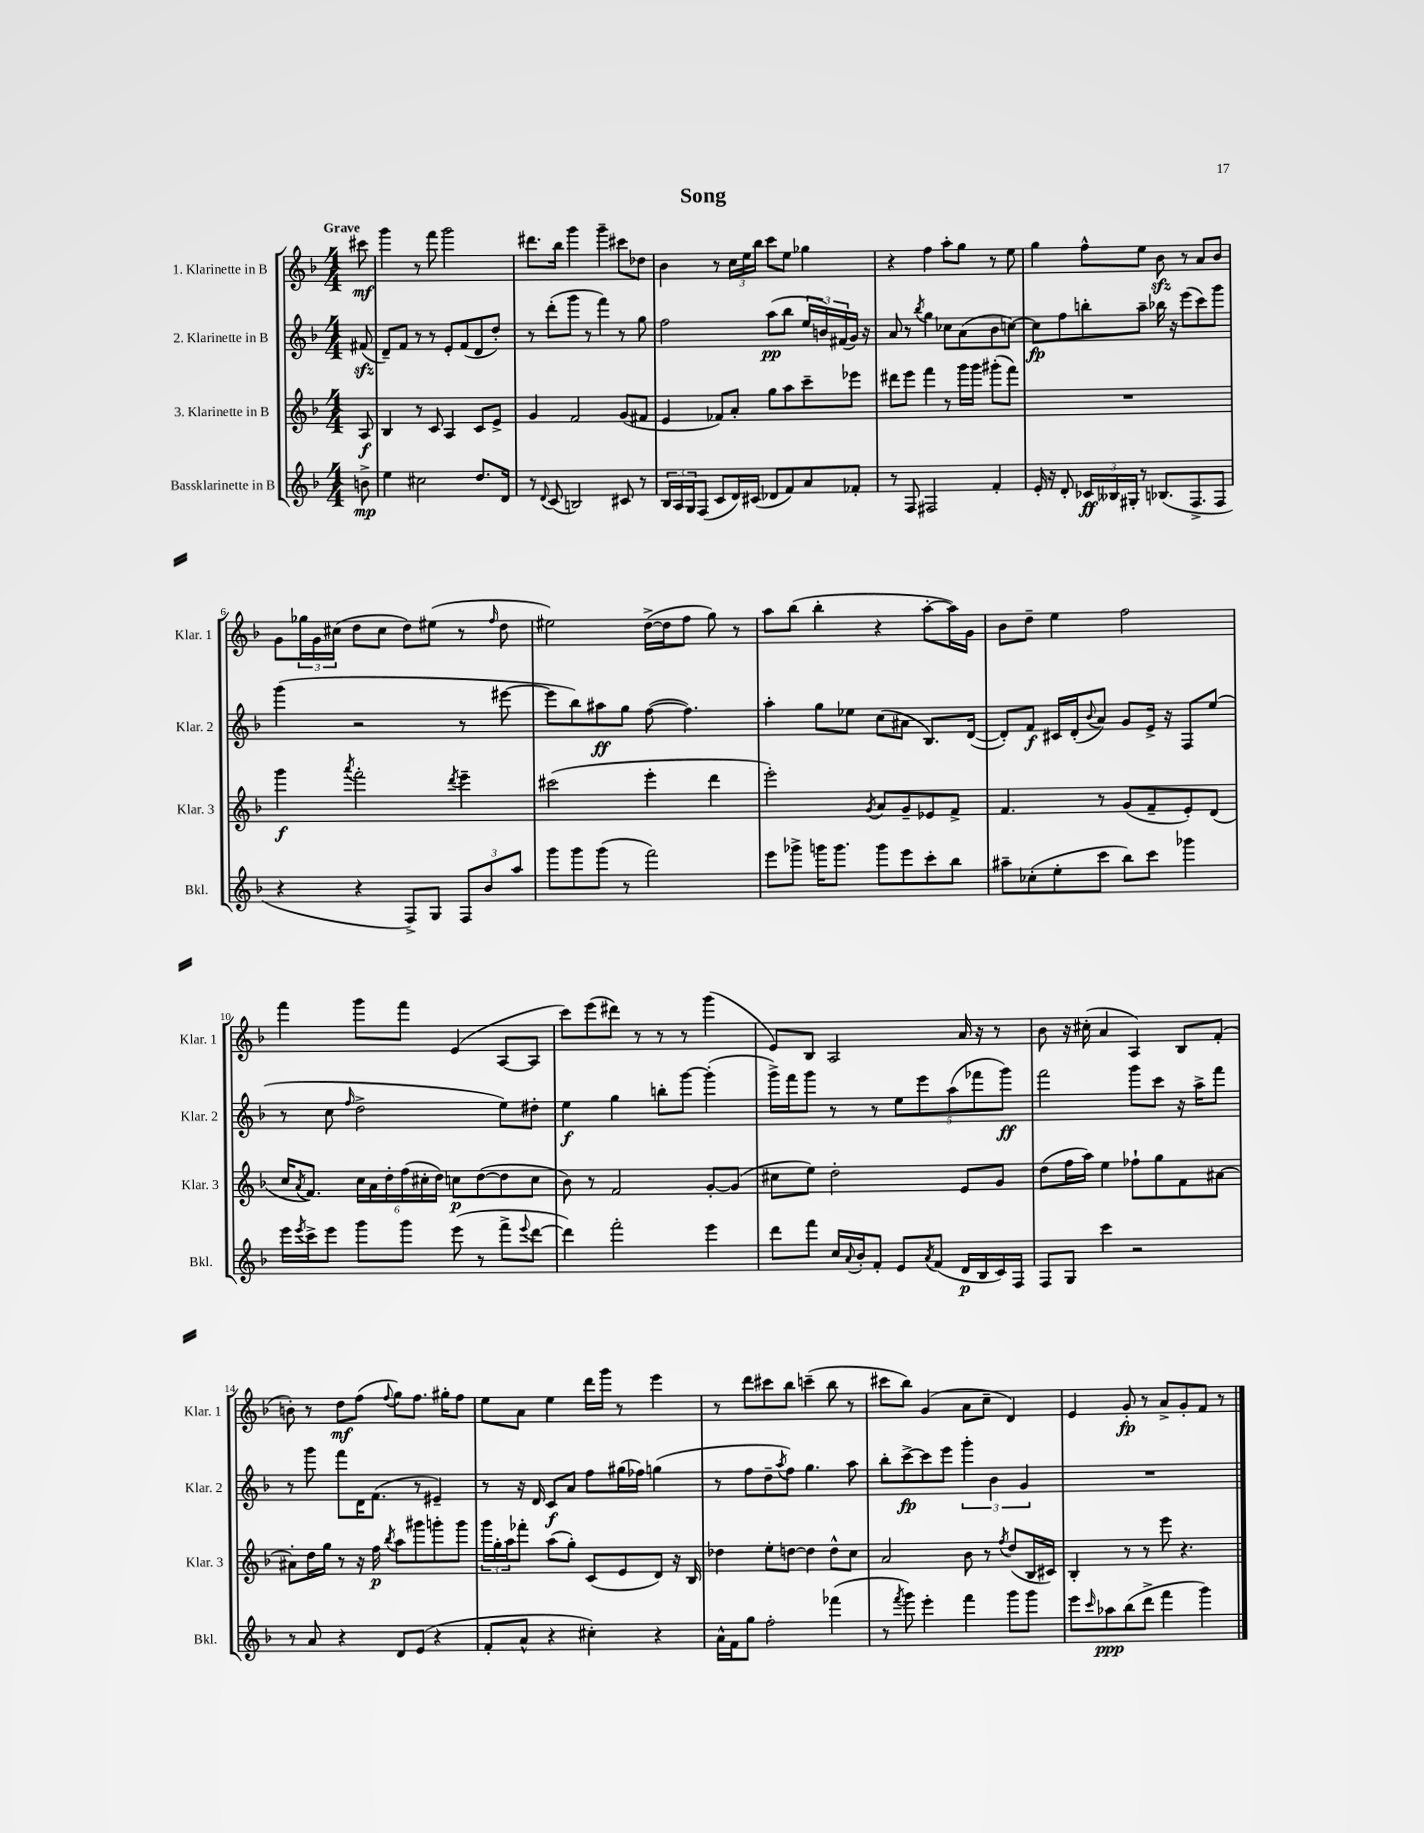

**kern	**dynam	**kern	**dynam	**kern	**dynam	**kern	**dynam
*part4	*part4	*part3	*part3	*part2	*part2	*part1	*part1
*staff4	*staff4	*staff3	*staff3	*staff2	*staff2	*staff1	*staff1
*I"Bassklarinette in B	*	*I"3. Klarinette in B	*	*I"2. Klarinette in B	*	*I"1. Klarinette in B	*
*I'Bkl.	*	*I'Klar. 3	*	*I'Klar. 2	*	*I'Klar. 1	*
*clefG2	*	*clefG2	*	*clefG2	*	*clefG2	*
*k[b-]	*	*k[b-]	*	*k[b-]	*	*k[b-]	*
*M4/4	*	*M4/4	*	*M4/4	*	*M4/4	*
=	=	=	=	=	=	=	=
!	!	!	!	!	!	!LO:TX:a:B:t=Grave	!
8bn^\	mp	8A/	f	(8f#Xzz/	.	8ccc#X\	mf
=1	=1	=1	=1	=1	=1	=1	=1
4ee\	.	4B-/	.	8d~/L)	.	4ggg\	.
.	.	.	.	8f/J	.	.	.
2cc#X\	.	8r	.	8r	.	8r	.
.	.	8c/	.	8r	.	8fff\	.
.	.	4A/	.	8e'/L	.	2ggg\	.
.	.	.	.	(8f/	.	.	.
8.dd/L	.	8c/L	.	8d/	.	.	.
.	.	8e^/J	.	8dd'/J)	.	.	.
16d/Jk	.	.	.	.	.	.	.
=2	=2	=2	=2	=2	=2	=2	=2
8r	.	4g/	.	8r	.	8.ddd#X\L	.
8qqd/	.	.	.	.	.	.	.
(8c/	.	.	.	(8ddd'\L	.	.	.
.	.	.	.	.	.	16bb-\Jk	.
2Bn/)	.	2f/	.	8ggg\J	.	4ggg\	.
.	.	.	.	8r	.	.	.
.	.	.	.	4fff\)	.	4ggg~\	.
8c#X/	.	(8g/L	.	8r	.	8ccc#X\L	.
8r	.	8f#X/J	.	8gg\	.	8dd-X\J	.
=3	=3	=3	=3	=3	=3	=3	=3
24B-/LL	.	4e/	.	2ff\	.	4b-\	.
24A/	.	.	.	.	.	.	.
24G/J	.	.	.	.	.	.	.
(8F/J	.	.	.	.	.	.	.
8c/L	.	8f-X/L)	.	.	.	8r	.
16d/L)	.	8a'/J	.	.	.	24cc\LL	.
.	.	.	.	.	.	24ee\	.
(16c#X/JJ	.	.	.	.	.	.	.
.	.	.	.	.	.	24bb-\JJ	.
8d-X/L	.	8gg\L	.	(8aa\L	pp	8ccc\L	.
8f/)	.	8aa\	.	8bb-\J	.	8ee\J	.
8a/	.	8ccc~\	.	24ee/LL	.	4gg-X\	.
.	.	.	.	24bn/)	.	.	.
.	.	.	.	(24f#X/	.	.	.
8f-X'/J	.	8eee-X\J	.	16g/JJ)	.	.	.
.	.	.	.	16r	.	.	.
=4	=4	=4	=4	=4	=4	=4	=4
8r	.	8ddd#X\L	.	8a/	.	4r	.
8F/	.	8eee\J	.	8r	.	.	.
.	.	.	.	8qbb-/	.	.	.
2F#X/	.	4fff\	.	4gg\	.	4ff\	.
.	.	8r	.	8cc-X\L	.	8aa'\L	.
.	.	16ggg\LL	.	(8a\	.	8gg\J	.
.	.	16ggg\JJ	.	.	.	.	.
4f'/	.	(8ggg#X'\L	.	8b-\	.	8r	.
.	.	8fff\J)	.	[8ccn\J)	.	8ee\	.
=5	=5	=5	=5	=5	=5	=5	=5
16e'/	.	1r	.	8cc\L]	fp	4gg\	.
16r	.	.	.	.	.	.	.
8d'/	.	.	.	8ff\	.	.	.
24c-X/LL	ff	.	.	8bbn'\	.	8ff^^\L	.
24B--X/	.	.	.	.	.	.	.
24G#X'/JJ	.	.	.	.	.	.	.
8r	.	.	.	8aa~\J	.	8ee\J	.
(8.B-X/L	.	.	.	16bb-X\	.	8b-zz\	.
.	.	.	.	16r	.	.	.
.	.	.	.	(8eee\L	.	8r	.
8.F^/	.	.	.	.	.	.	.
.	.	.	.	8ccc\)	.	8a/L	.
8F/J	.	.	.	8ggg\J	.	8b-/J	.
!!LO:LB:g=z
=6	=6	=6	=6	=6	=6	=6	=6
4r	.	4ggg\	f	(4ggg\	.	8g\L	.
.	.	.	.	.	.	24gg-X\L	.
.	.	.	.	.	.	24g\	.
.	.	.	.	.	.	(24cc#X\JJ	.
.	.	8qaaa/	.	.	.	.	.
4r	.	2fff'\	.	2r	.	8dd\L	.
.	.	.	.	.	.	8cc#\J	.
8F^/L)	.	.	.	.	.	8dd\L)	.
8G/J	.	.	.	.	.	(8ee#X\J	.
.	.	8qddd/	.	.	.	.	.
12F/L	.	4eee~\	.	8r	.	8r	.
12b-/	.	.	.	.	.	.	.
.	.	.	.	.	.	16qqff/	.
.	.	.	.	[8eee#X\	.	8dd\	.
12aa/J	.	.	.	.	.	.	.
=7	=7	=7	=7	=7	=7	=7	=7
8ggg\L	.	(2ccc#X\	.	8eee#\L]	.	2ee#X\)	.
8ggg\	.	.	.	8bb-\)	.	.	.
(8ggg\J	.	.	.	8aa#X\	ff	.	.
8r	.	.	.	8gg\J	.	.	.
2fff\)	.	4eee'\	.	([8ff\	.	([16dd^\LL	.
.	.	.	.	.	.	16dd\J]	.
.	.	.	.	4.ff\])	.	8ff\J	.
.	.	4ddd\	.	.	.	8gg\)	.
.	.	.	.	.	.	8r	.
=8	=8	=8	=8	=8	=8	=8	=8
8eee\L	.	2eee'\)	.	4aa'\	.	8aa\L	.
8ggg-X^\J	.	.	.	.	.	(8bb-\J	.
16gggn\KL	.	.	.	8gg\L	.	4bb-'\	.
8.ggg\J	.	.	.	.	.	.	.
.	.	.	.	8ee-X\J	.	.	.
.	.	8qg/	.	.	.	.	.
8ggg\L	.	8a/L	.	(8cc\L	.	4r	.
8eee\	.	8g~/	.	8a#X\J	.	.	.
8ccc'\	.	8e-X/	.	8.B-/L)	.	[8aa'\L	.
8bb-\J	.	8f^/J	.	.	.	16aa\L])	.
.	.	.	.	([16d/Jk	.	16g\JJ	.
=9	=9	=9	=9	=9	=9	=9	=9
8aa#X~\L	.	4.f/	.	8d'/L])	.	8b-\L	.
(8cc-X'\	.	.	.	8f/J	f	8dd~\J	.
8ee'\	.	.	.	16c#X/LL	.	4ee\	.
.	.	.	.	(16d'/J	.	.	.
.	.	.	.	8qqb-/	.	.	.
8ccc\J	.	8r	.	8a/J)	.	.	.
8bb-\L)	.	(8g/L	.	8g/L	.	2ff\	.
8ccc\J	.	8f~/	.	16e^/Jk	.	.	.
.	.	.	.	16r	.	.	.
4ggg-X\	.	8e'/)	.	8F/L	.	.	.
.	.	(8d/J	.	(8ee/J	.	.	.
!!LO:LB:g=z
=10	=10	=10	=10	=10	=10	=10	=10
16eee\LL	.	16cc/KL	.	8r	.	4fff\	.
8qeee/	.	8qa/	.	.	.	.	.
16ccc^\J	.	8.f/J)	.	.	.	.	.
8eee\J	.	.	.	8cc\	.	.	.
.	.	.	.	16qqff/	.	.	.
8ggg\L	.	24cc\LL	.	2dd^\	.	8ggg\L	.
.	.	24a\	.	.	.	.	.
.	.	24dd'\	.	.	.	.	.
8ggg\J	.	(24ff\	.	.	.	8fff\J	.
.	.	24cc#X'\	.	.	.	.	.
.	.	24dd\JJ)	.	.	.	.	.
(8eee\	.	8ccn\L	p	.	.	(4e/	.
8r	.	([8dd\	.	.	.	.	.
8fff^\L	.	8dd\]	.	8ee\L)	.	[8A/L	.
8qqeee/	.	.	.	.	.	.	.
[8ddd\J	.	8cc\J	.	8dd#X'\J	.	8A/J]	.
=11	=11	=11	=11	=11	=11	=11	=11
4ddd\])	.	8b-\)	.	4ee\	f	8ccc\L)	.
.	.	8r	.	.	.	(8eee\	.
2fff'\	.	2f/	.	4gg\	.	8ddd#X\J)	.
.	.	.	.	.	.	8r	.
.	.	.	.	8bbn'\L	.	8r	.
.	.	.	.	[8ggg\J	.	8r	.
4eee\	.	[8g'/L	.	(4ggg'\]	.	(4ggg\	.
.	.	(8g/J]	.	.	.	.	.
=12	=12	=12	=12	=12	=12	=12	=12
8ddd\L	.	8cc#X\L	.	16ggg^\LL)	.	8e/L)	.
.	.	.	.	16fff\J	.	.	.
8fff\J	.	8ee\J)	.	8ggg\J	.	8B-/J	.
16cc/LL	.	2dd'\	.	8r	.	2A/	.
8qqa/	.	.	.	.	.	.	.
16b-'/J	.	.	.	.	.	.	.
8f'/J	.	.	.	8r	.	.	.
8e/L	.	.	.	10ee\L	.	.	.
.	.	.	.	10eee\	.	.	.
8qa/	.	.	.	.	.	.	.
(8f/J	.	.	.	.	.	.	.
.	.	.	.	(10aa\	.	.	.
16d/LL	p	8e/L	.	.	.	16a/	.
.	.	.	.	10fff-X\	.	.	.
16B-/	.	.	.	.	.	16r	.
16c/)	.	8g/J	.	.	.	8r	.
.	.	.	.	10ggg\J)	ff	.	.
16F/JJ	.	.	.	.	.	.	.
=13	=13	=13	=13	=13	=13	=13	=13
8F/L	.	(8dd\L	.	2fff\	.	8b-\	.
8G/J	.	16ff\L	.	.	.	16r	.
.	.	16aa\JJ)	.	.	.	(16cc#X'\	.
4ccc\	.	4ee\	.	.	.	4a/	.
2r	.	8ff-X`\L	.	8ggg\L	.	4A/)	.
.	.	8gg\	.	8ccc\J	.	.	.
.	.	8f\	.	16r	.	8B-/L	.
.	.	.	.	16aa^\KL	.	.	.
.	.	[8a#X\J	.	8fff\J	.	(8f'/J	.
!!LO:LB:g=z
=14	=14	=14	=14	=14	=14	=14	=14
8r	.	8a#X'\L]	.	8r	.	8bn'\)	.
8a/	.	16dd\L	.	8ggg\	.	8r	.
.	.	16gg\JJ	.	.	.	.	.
4r	.	8r	.	8fff\L	.	8dd\L	mf
.	.	16r	.	16d\K	.	(8ff\J	.
.	.	16ff\	p	(8.f\J	.	.	.
.	.	8qbb-/	.	.	.	8qqff/	.
8d/L	.	8aa\L	.	.	.	8gg\L)	.
(8e/J	.	8ggg#X\	.	8r	.	8.ff\J	.
4r	.	8gggn'\	.	4e#X~/)	.	.	.
.	.	.	.	.	.	16gg#X'\KL	.
.	.	8ggg\J	.	.	.	8ff\J	.
=15	=15	=15	=15	=15	=15	=15	=15
8f'/L	.	24ggg\LL	.	8r	.	8ee\L	.
.	.	24gg'\	.	.	.	.	.
.	.	24aa\J	.	.	.	.	.
8a^^/J	.	8fff-X'\J	.	16r	.	8a\J	.
.	.	.	.	16d/	.	.	.
4r	.	(8aa\L	.	8c/L	f	4ee\	.
.	.	8gg'\J)	.	8a/J	.	.	.
4cc#X'\)	.	(8c/L	.	8ff\L	.	16ddd\LL	.
.	.	.	.	.	.	16ggg\JJ	.
.	.	8e/	.	(16gg#X\L	.	8r	.
.	.	.	.	16ff-X\JJ)	.	.	.
4r	.	8d/J)	.	(4ggn\	.	4eee\	.
.	.	16r	.	.	.	.	.
.	.	16B-/	.	.	.	.	.
=16	=16	=16	=16	=16	=16	=16	=16
16a^^\LL	.	4dd-X\	.	8r	.	8r	.
16f\J	.	.	.	.	.	.	.
8gg\J	.	.	.	8ff\L	.	8ddd\L	.
2ff'\	.	8ee'\L	.	8dd~\	.	8ccc#X\	.
.	.	.	.	8qaa/	.	.	.
.	.	[8ddn\J	.	8ff\J)	.	8bb-\J	.
.	.	4dd\]	.	4.gg\	.	(4cccn~\	.
(4fff-X\	.	8dd^^\L	.	.	.	8bb-\	.
.	.	8cc\J	.	8aa\	.	8r	.
=17	=17	=17	=17	=17	=17	=17	=17
8r	.	2a/	.	8bb-'\L	.	8ccc#X\L	.
8qfff/	.	.	.	.	.	.	.
8ggg\)	.	.	.	[8ccc^\	fp	8bb-\J)	.
4eee'\	.	.	.	8ccc\]	.	(4g/	.
.	.	.	.	8eee\J	.	.	.
4fff\	.	8b-\	.	6ggg'\	.	8a\L	.
.	.	8r	.	.	.	8cc~\J	.
.	.	.	.	6b-\	.	.	.
.	.	8qff/	.	.	.	.	.
8ggg\L	.	(8dd/L	.	.	.	4d/)	.
.	.	.	.	6g/	.	.	.
8ggg\J	.	16B-/L	.	.	.	.	.
.	.	16c#X/JJ)	.	.	.	.	.
=18	=18	=18	=18	=18	=18	=18	=18
8eee\L	.	4B-'/	.	1r	.	4e/	.
16qqccc/	.	.	.	.	.	.	.
8aa-X\	ppp	.	.	.	.	.	.
(8bb-\	.	8r	.	.	.	8g'/	fp
8ddd^\J	.	8r	.	.	.	8r	.
4fff\	.	8eee\	.	.	.	8a^/L	.
.	.	4.r	.	.	.	8g'/	.
4ggg\)	.	.	.	.	.	8f/J	.
.	.	.	.	.	.	8r	.
==	==	==	==	==	==	==	==
*-	*-	*-	*-	*-	*-	*-	*-
